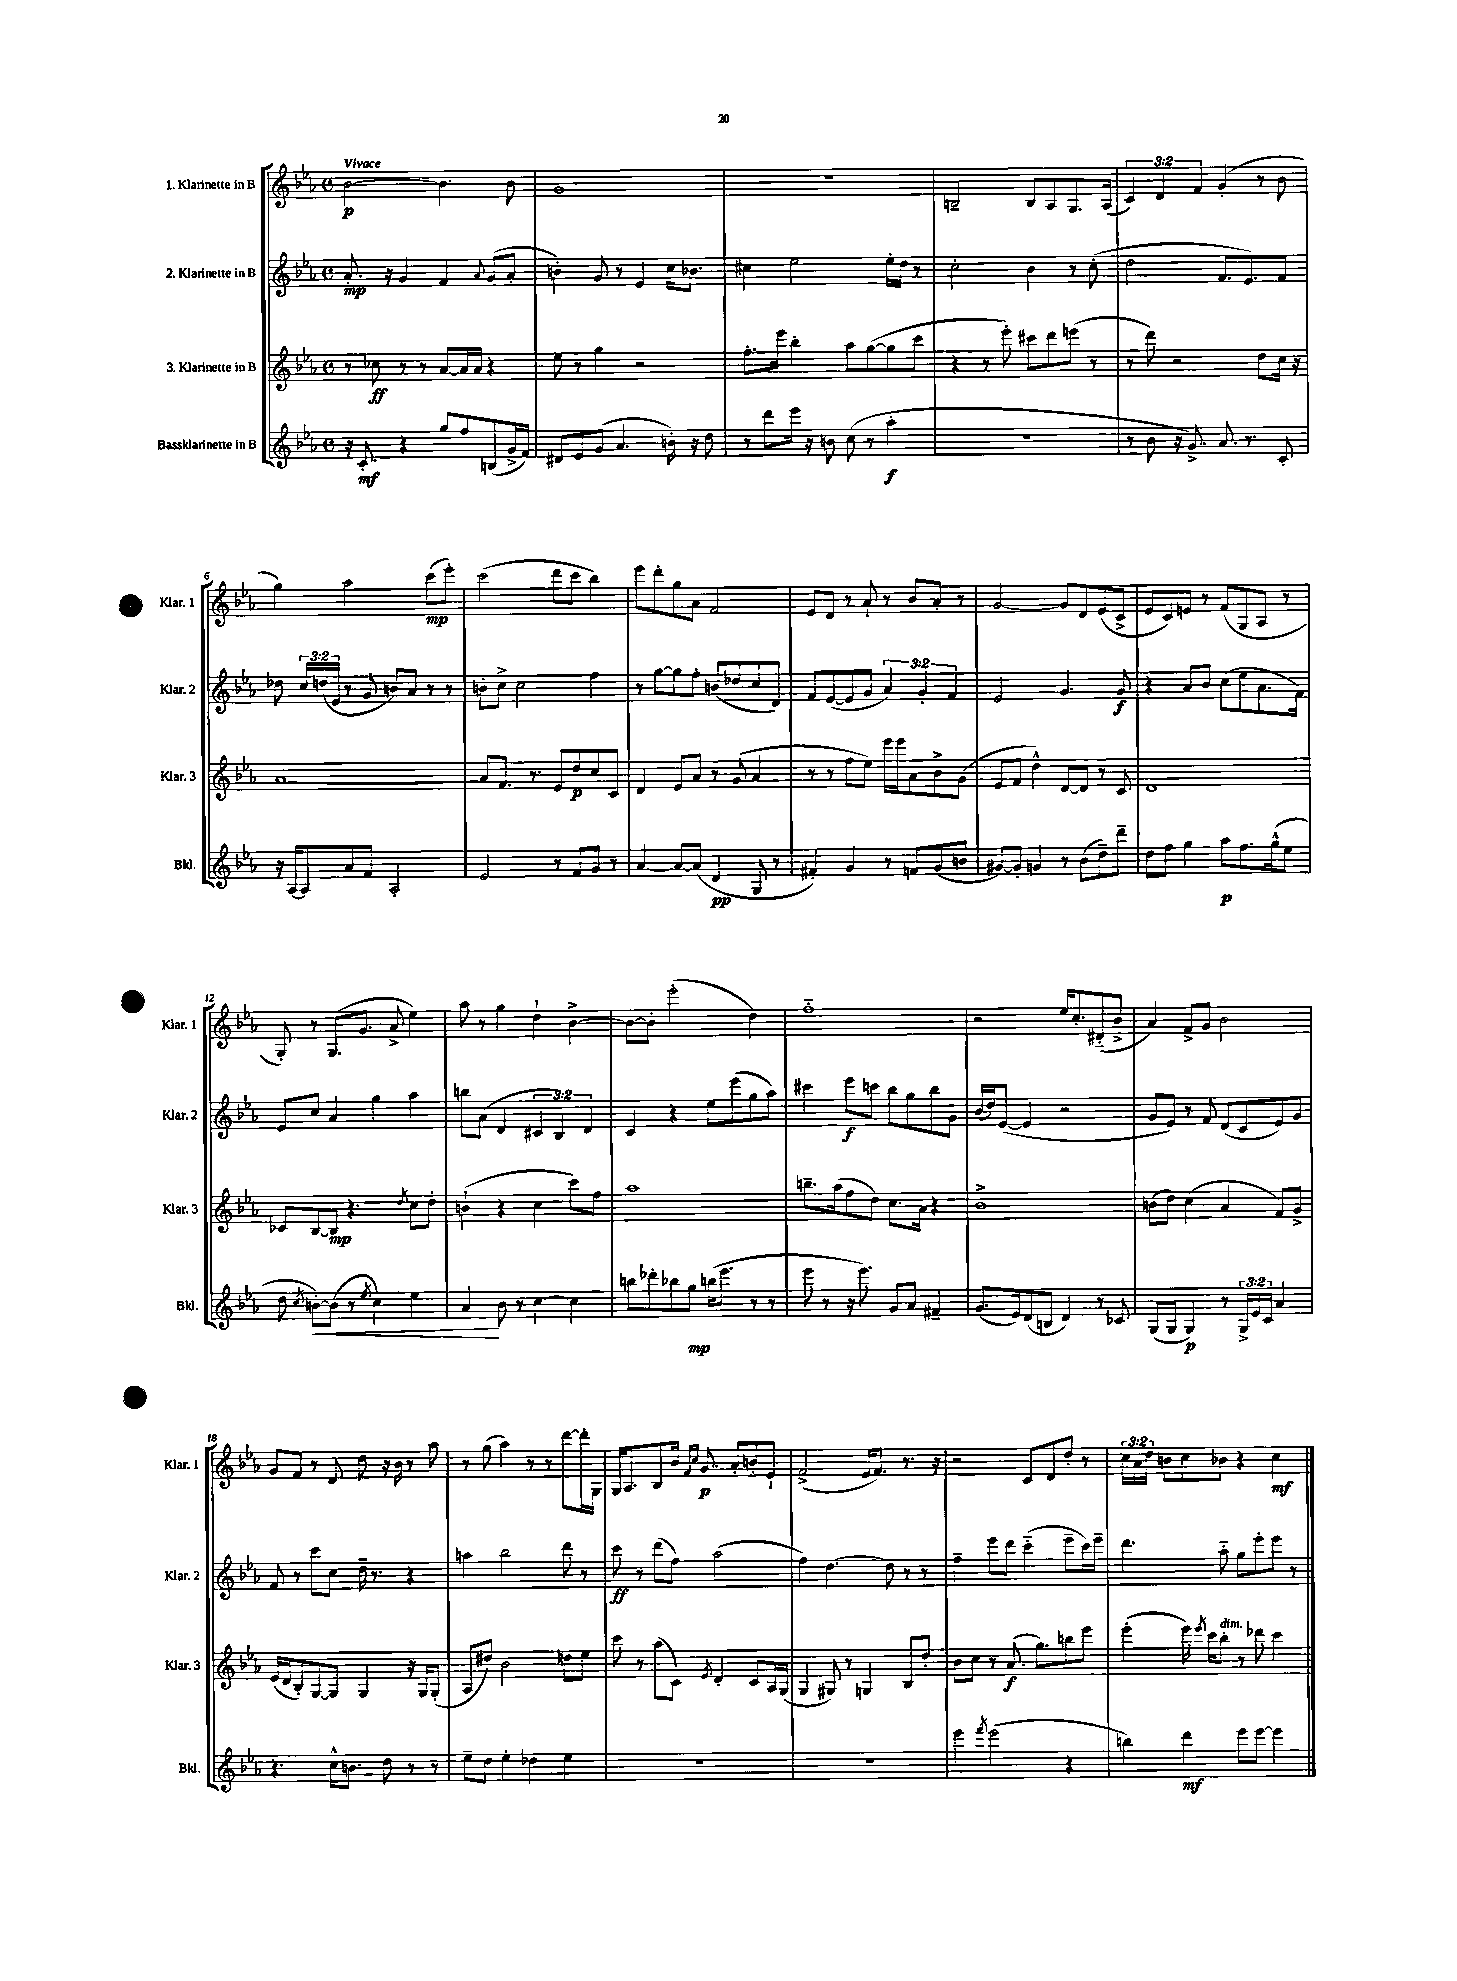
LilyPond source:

<<
\new StaffGroup <<
\new Staff = "s0" \with { instrumentName = "1. Klarinette in B" shortInstrumentName = "Klar. 1" } {
    \clef treble \key ees \major \defaultTimeSignature \time 4/4 \override Staff.TupletNumber.text = #tuplet-number::calc-fraction-text \tempo "Vivace"
    \autoBeamOff bes'2~\p bes'4. bes'8 |
    g'1 |
    r1 |
    b2-- b8[ aes8 g8. aes16]( |
    \tuplet 3/2 { c'4) d'4 f'4 } g'4-.( r8 bes'8 |
    g''4) aes''2 c'''8[\mp( ees'''8]-.) |
    c'''2( d'''8[ c'''8] bes''4) |
    ees'''8[ d'''8-. g''8 aes'8] f'2 |
    ees'8[ d'8] r8 aes'8-! r8 bes'8[ aes'8]-. r8 |
    g'2~ g'8[ d'8 ees'8( c'8]-> |
    ees'8[ c'8) e'8] r8 f'8[( g8 aes8] r8 |
    g8-.) r8 g8.[( g'8.] aes'8-> ees''4) |
    aes''8 r8 g''4 d''4-! bes'4~-> |
    bes'8[~ bes'8]-. ees'''2-.( d''4) |
    f''1-_ |
    r2 ees''16[ c''8.-. dis'8-_( bes'8]-> |
    aes'4) f'8[-> g'8] bes'2 |
    g'8[ f'8] r8 d'8 d''8 r16 bes'16 r8 aes''8 |
    r8 g''8( aes''4) r8 r8 d'''8[~ d'''16-. g16] |
    g16[ aes8. bes8 bes'16] \grace { f'16[ c''16] } g'8.\p aes'8[-. b'8-. ees'8]-! |
    f'2->( ees'16[ f'8.]) r8. r16 |
    r2 c'8[ d'8 d''8]-. r8 |
    \tuplet 3/2 { c''16[ aes'16 d''16] } b'8[ c''8 bes'8] r4 c''4\mf \bar "|." |
}
\new Staff = "s1" \with { instrumentName = "2. Klarinette in B" shortInstrumentName = "Klar. 2" } {
    \clef treble \key ees \major \defaultTimeSignature \time 4/4 \override Staff.TupletNumber.text = #tuplet-number::calc-fraction-text
    \autoBeamOff aes'8.-.\mp r16 g'4 f'4 \appoggiatura { aes'8 } g'8[( aes'8]-. |
    b'4-.) g'8 r8 ees'4 c''16[ bes'8.] |
    cis''4 ees''2 ees''16[-. d''16] r8 |
    c''2-. bes'4 r8 c''8-.( |
    d''2 f'8.[ ees'8.) f'8] |
    des''8 \tuplet 3/2 { c''16[ d''16( ees'16] } r8 g'8 b'8[) aes'8] r8 r8 |
    b'8[-. c''8]-> c''2 f''4 |
    r8 g''8[~ g''8 f''8]-. b'8[( des''8 c''8 d'8]) |
    f'8[ ees'8~( ees'8 g'8] \tuplet 3/2 { aes'4) g'4-. f'4 } |
    ees'2 g'4. g'8\f |
    r4 aes'8[ bes'8] c''8[( ees''8 aes'8. f'16]) |
    ees'8[ c''8] aes'4 g''4 aes''4 |
    b''8[ aes'8]( d'4 \tuplet 3/2 { cis'4 bes4) d'4 } |
    c'4 r4 ees''8[ ees'''8( g''8 aes''8]) |
    cis'''4 ees'''8[\f c'''8] bes''8[ g''8 bes''8 g'8] |
    bes'16[( d''16) ees'8]~( ees'4 r2 |
    g'8[ ees'8]) r8 f'8 d'8[( c'8 ees'8) g'8] |
    f'8 r8 c'''8[ c''8] d''16-- r8. r4 |
    a''4 bes''2 d'''8 r8 |
    c'''8\ff r8 d'''8[( f''8]) aes''2( |
    f''4) d''4.~ d''8 r8 r8 |
    f''4-- ees'''8[ d'''8] c'''4-_( ees'''8[-- c'''16) ees'''16]-- |
    d'''4. aes''8-_ g''8[ ees'''8-. ees'''8] r8 \bar "|." |
}
\new Staff = "s2" \with { instrumentName = "3. Klarinette in B" shortInstrumentName = "Klar. 3" } {
    \clef treble \key ees \major \defaultTimeSignature \time 4/4
    \autoBeamOff r8 ces''8\ff r8 r8 aes'8[~ aes'16 aes'16] r4 |
    ees''8 r8 g''4 r2 |
    f''8.[-. ees'''16] bes''4-. aes''8[ g''8~( g''8 c'''8] |
    r4 r8 ees'''8-.) cis'''8[ d'''8 e'''8]( r8 |
    r8 d'''8) r2 d''8[ c''16] r16 |
    aes'1~ |
    aes'8[ f'8.] r8. ees'8[ d''8\p c''8 c'8] |
    d'4 ees'8[ aes'8] r8 g'8( aes'4 |
    r8 r8 f''8[ ees''8]) ees'''16[ ees'''16 aes'8 bes'8-> g'8]( |
    ees'8[ f'8] d''4-^) d'8[~ d'8] r8 c'8 |
    d'1 |
    ces'8[ bes8~ bes8]\mp r4. \acciaccatura { d''8 } c''8[ d''8]-. |
    b'4-!( r4 c''4 c'''8[) f''8] |
    aes''1 |
    b''8.[-- aes''16( f''8 d''8]) c''8.[ aes'16] r4 |
    bes'1-> |
    b'8[( d''8]) c''4( aes'4 f'8[) g'8]-> |
    ees'16[( d'16 bes8-.) g8~ g8] g4 r16 g16[ g8]-.( |
    aes8[ dis''8]) bes'2 d''8[ ees''8] |
    c'''8 r8 aes''8[( c'8]) \acciaccatura { ees'8 } d'4-. c'8[ aes16 g16]( |
    g4 gis8) r8 g4 bes8[ d''8]-. |
    bes'8[ c''8] r8 aes'8.\f( g''8.[) b''8 ees'''8] |
    ees'''4-.( ees'''16) \acciaccatura { ees'''8 } c'''16[ bes''8]-.^\markup { \italic "dim." } r8 des'''8 c'''4 \bar "|." |
}
\new Staff = "s3" \with { instrumentName = "Bassklarinette in B" shortInstrumentName = "Bkl." } {
    \clef treble \key ees \major \defaultTimeSignature \time 4/4 \override Staff.TupletNumber.text = #tuplet-number::calc-fraction-text
    \autoBeamOff r16 c'8.-.\mf r4 g''8[ f''8 b8( g'16-> f'16]) |
    dis'8[ ees'8 g'8]( aes'4. b'16-.) r16 d''8 |
    r8 d'''8[ ees'''16] r16 b'8 c''8( r8 aes''4-.\f |
    R1 |
    r8 bes'8 r16 g'8.->) aes'8. r8. c'8-. |
    r16 aes16[~ aes8 aes'8 f'8] aes2-. |
    ees'2 r8 f'8[ g'8] r8 |
    aes'4~ aes'8[~ aes'8]( d'4\pp g8 r8 |
    fis'4-.) g'4 r8 f'8[ g'8( b'8] |
    gis'8[~) gis'8]-. g'4 r8 bes'8[( d''8--) d'''8]-- |
    d''8[ f''8] g''4 aes''8[\p f''8. g''16-^( ees''8] |
    d''8 \acciaccatura { c''8 } b'8[~-.\<) b'8]( r8 \acciaccatura { ees''8 } c''4) ees''4 |
    aes'4\! bes'8 r8 c''4~ c''4 |
    b''8[ des'''8-. bes''8 g''8]\mp b''16[( ees'''8.] r8 r8 |
    ees'''8 r8 r16 ees'''8.) g'8[ aes'8] fis'4-- |
    g'8.[( ees'16) d'8( b8] d'4) r8 ces'8 |
    g8[( g8] g4\p) r8 \tuplet 3/2 { g16[-> ees'16 c'16] } aes'4 |
    r4. c''16[-^ b'8.] d''8 r8 r8 |
    ees''8[-- d''8] ees''4-. des''4 ees''4 |
    R1 |
    R1 |
    ees'''4 \acciaccatura { f'''8 } ees'''2( r4 |
    b''4) d'''4\mf ees'''8[ ees'''8]~ ees'''4 \bar "|." |
}
>>
>>
